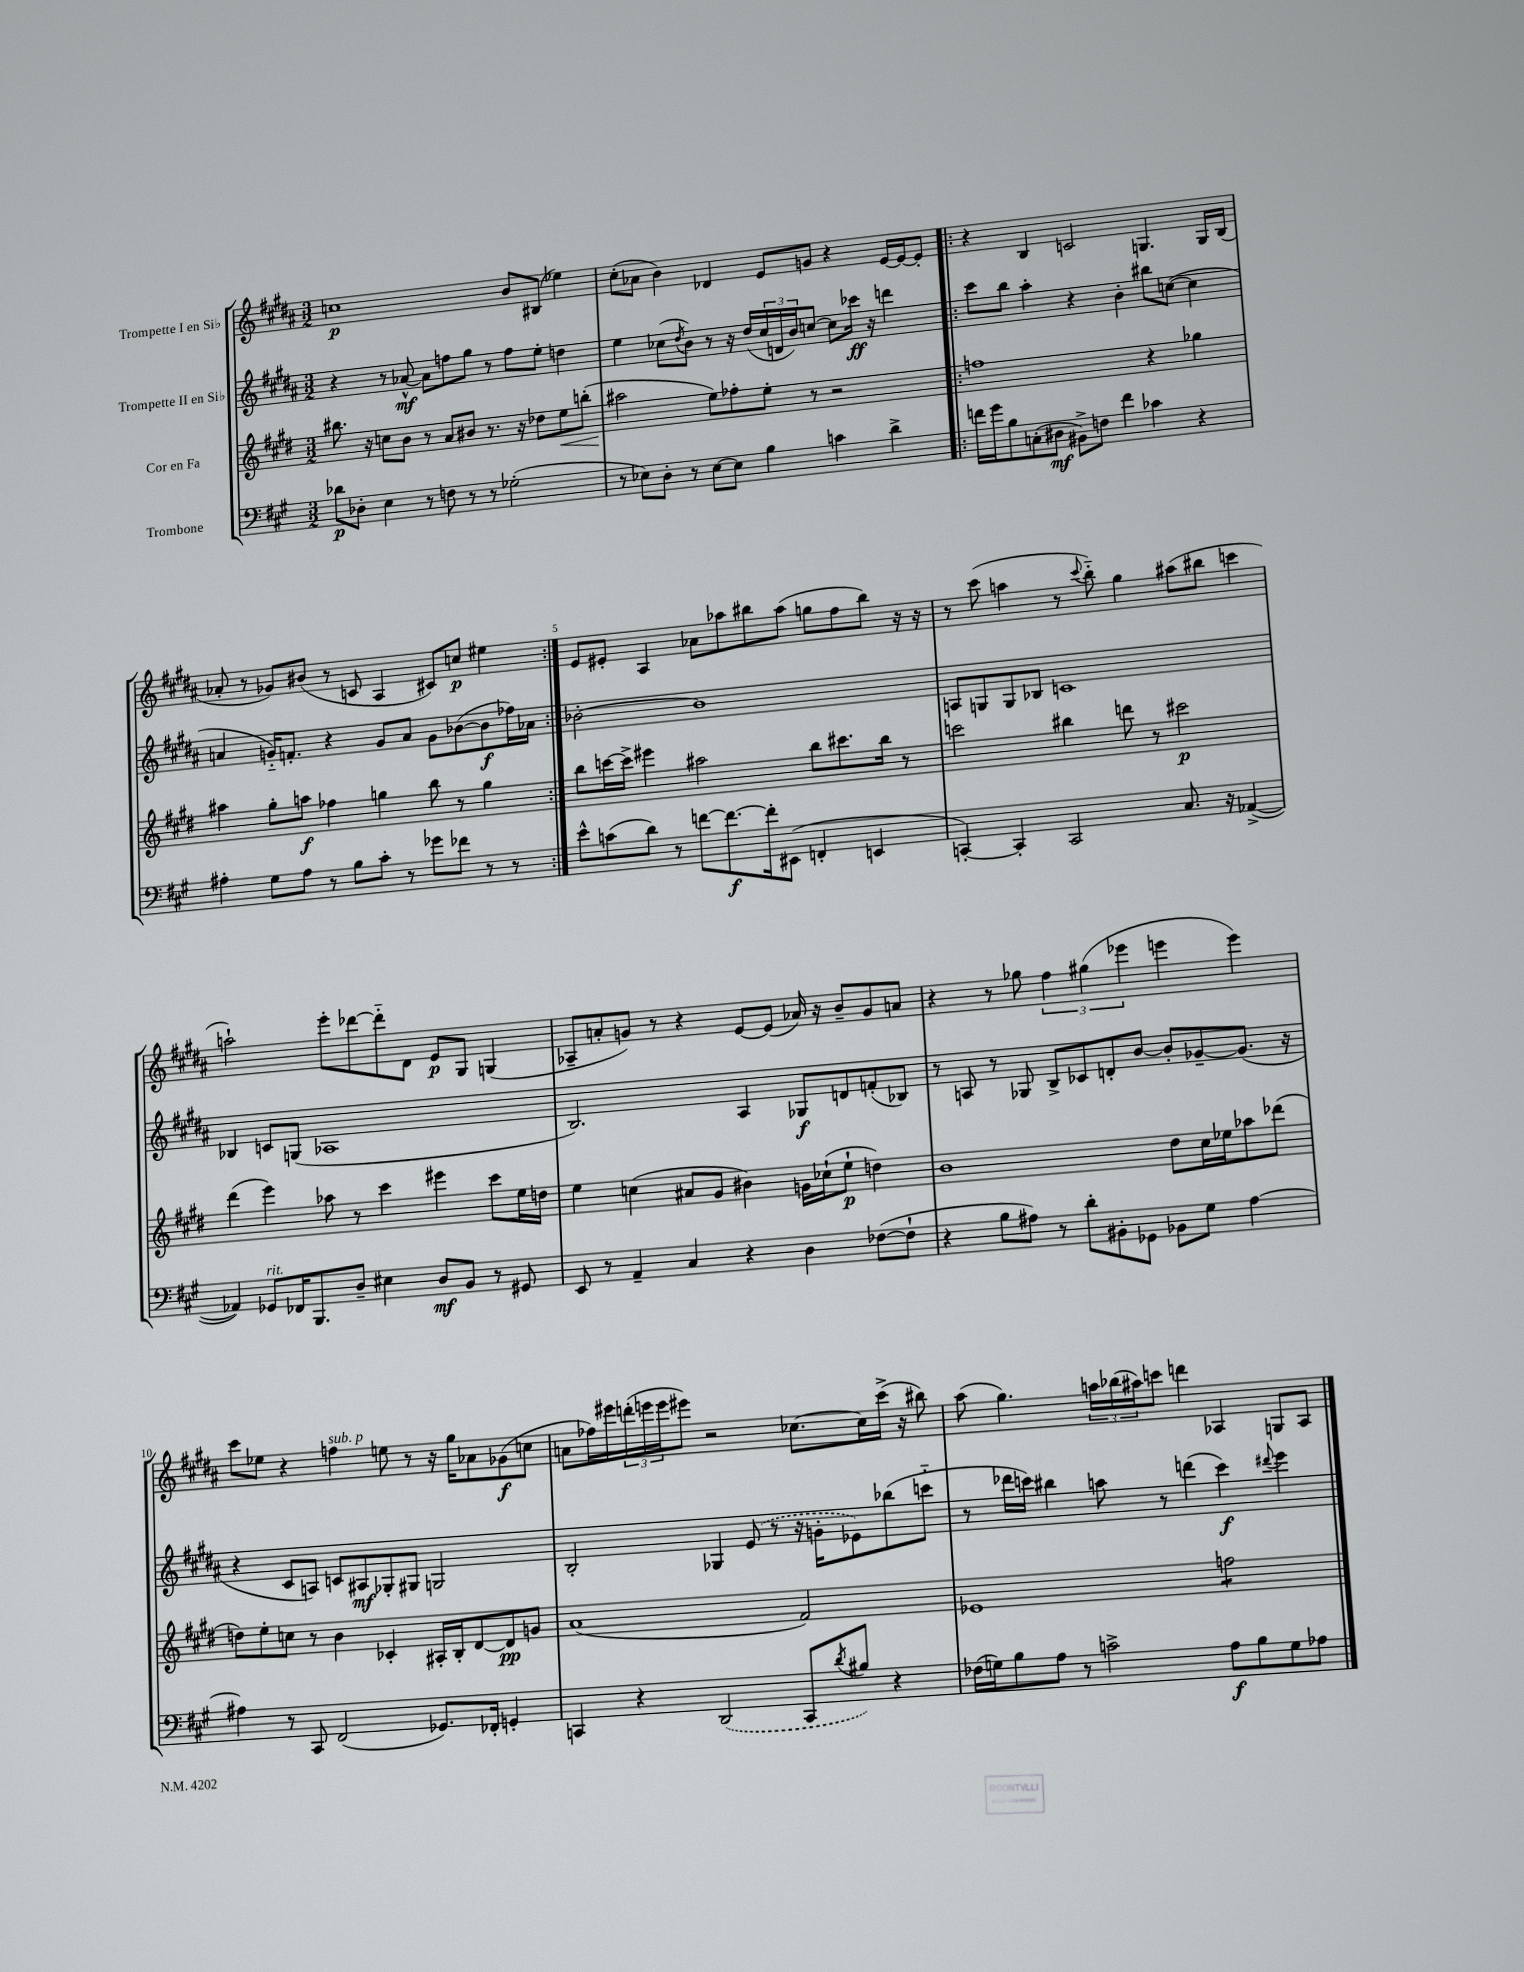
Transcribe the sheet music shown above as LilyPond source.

<<
\new StaffGroup <<
\new Staff = "s0" \with { instrumentName = "Trompette I en Sib" } {
    \clef treble \key b \major \numericTimeSignature \time 3/2
    c''1\p b'8 bis8( ees''4) |
    cis''8-.( aes'8 b'4) des'4 e'8 g'8 r4 e'16~ e'16~ e'8-. |
    \repeat volta 2 { r4 b4 c'2 g4. g16 b16( |
    aes'8-. r8 ges'8) bis'8( r8 c'8 ais4 cis'8) c''8\p eis''4 | }
    e'8 eis'8-. ais4 aes'8 aes''8 bis''8 aes''8( g''8 fis''8 bis''8) r16 r16 |
    r8 cis'''8( a''4 r8 \appoggiatura { cis'''8 } b''8-_) gis''4 ais''8( bis''8 c'''4 |
    a''2-!) e'''8-. des'''8~ des'''8-_ dis'8 e'8\p gis8 g4( |
    aes8-- a'8-. g'8) r8 r4 e'8~ e'8( aes'16) r16 b'8-- g'8 a'8 |
    r4 r8 ges''8 \tuplet 3/2 { fis''4 gis''4( ees'''4 } e'''4 e'''4) |
    cis'''8 ees''8 r4 f''4^\markup { \italic "sub. p" } e''8 r8 r16 gis''16 aes'8 ges'8\f( c''8 |
    a'8 fes''16) eis'''16 \tuplet 3/2 { d'''16-.( e'''16 e'''16 } eis'''8) r2 ces''8.~ ces''16 cis'''16->( r16 bis''8) |
    ais''8( gis''4.) \tuplet 3/2 { a''16 bes''16( ais''16) } c'''8 d'''4 aes4 g8 aes8 \bar "|." |
}
\new Staff = "s1" \with { instrumentName = "Trompette II en Sib" } {
    \clef treble \key b \major \numericTimeSignature \time 3/2
    r4 r8 aes'8~-^\mf aes'8 f''8 gis''8 r8 f''8 e''8-. d''4 |
    e''4 ces''8( \acciaccatura { dis''8 } b'8) r8 r16 dis''16( \tuplet 3/2 { ces''16 d'16 b'16) } c''8~ c''8 ces'''16\ff r16 d'''4 |
    \repeat volta 2 { cis'''8 b''8 ais''4-. r4 b'4-. bis''8 c''8~( c''4 |
    a'4 g'16-_) f'8.-. r4 g'8 a'8 g'8 bes'8~( bes'8\f fes''16) aes'16 | }
    bes'2~-. bes'1 |
    a8 g8 g8 bes8 c'1 |
    bes4 c'8 g8( aes1 |
    b2.) ais4 ges8\f d'8 f'8-.( bes8) |
    r8 a8 r8 ges8 b8-> ces'8 d'8-. b'8~ b'8-. ges'8~-- ges'8.( r16 |
    r4 cis'8 a8) c'8 ais8\mf ges8-. gis8 g2 |
    b2-. ges4 \once \slurDashed e'8( r8 r16 g'16-. ees'8) bes''8( c'''8-_ |
    r8 des'''16 c'''16) bis''4 a''8 r8 d'''4( c'''4\f) \appoggiatura { dis'''8 } e'''4 \bar "|." |
}
\new Staff = "s2" \with { instrumentName = "Cor en Fa" } {
    \clef treble \key e \major \numericTimeSignature \time 3/2
    bis''8. r16 c''8 b'8 r8 a'8 bis'8 r8. r16 des''8 e''8\< b''8-.( |
    ais''2\! e''8) fes''8-. e''8-. r8 r2 |
    \repeat volta 2 { f''1 r4 ges''4 |
    ais''4 gis''8-. a''8\f fes''4 g''4 b''8 r8 g''4 | }
    b''8 c'''16~ c'''16-> eis'''4 ais''2 b''8 cis'''8. b''16 r8 |
    c'''2 bis''4 d'''8 r8 cis'''2\p |
    dis'''4( e'''4) aes''8 r8 cis'''4 eis'''4 cis'''8 e''16 d''16 |
    e''4 c''4( ais'8 gis'8 bis'4) g'16 ces''16-!( e''8-!\p d''4) |
    b'1 dis''8 cis''16 ees''16 aes''8 des'''8( |
    d''8) e''8-. c''8 r8 b'4 ces'4-. ais16-. b16-. dis'8~ dis'8\pp g'8 |
    a'1( fis'2) |
    ees'1 f''2:8 \bar "|." |
}
\new Staff = "s3" \with { instrumentName = "Trombone" } {
    \clef bass \key a \major \numericTimeSignature \time 3/2
    des'8\p des8-. e4 r8 f8 r8 r8 ges2-.( |
    r8 ees8) d8-. r8 ees8~ ees8 b4 c'4 d'4-> |
    \repeat volta 2 { f'16 gis'16 b8 c8-.( dis8\mf bis,8->) f8 f'4 ces'4 r4 |
    ais4-. gis8 ais8 r8 b8 cis'8-. r8 ges'8 fes'8 r8 r8 | }
    e'8-^ c'8( d'8) r8 f'8~ f'8.~\f f'16-. eis,8( f,4-. e,4 |
    c,4~-.) c,4-. c,2 cis8. r16 aes,4~->( |
    aes,4) ges,8^\markup { \italic "rit." } fes,16 b,,8. d8-- eis4 d8\mf b,8 r8 gis,8 |
    e,8 r8 a,4-- cis4 r4 d4 fes8~( fes8-! |
    r4 b8 ais8) r8 d'8-. bis,8-. ges,8 bes,8 gis8 ais4~ |
    ais4 r8 cis,8 fis,2( ges,8.) fes,16-. g,4-. |
    c,4 r4 \once \slurDashed d,2( c,8 \acciaccatura { d'8 } bis8) r4 |
    fes16( g16) b8 a8 r8 c'2-> a8\f b8 g8 aes8 \bar "|." |
}
>>
>>
\layout { \context { \Score \override BarNumber.break-visibility = ##(#f #t #t) barNumberVisibility = #(every-nth-bar-number-visible 5) } }
